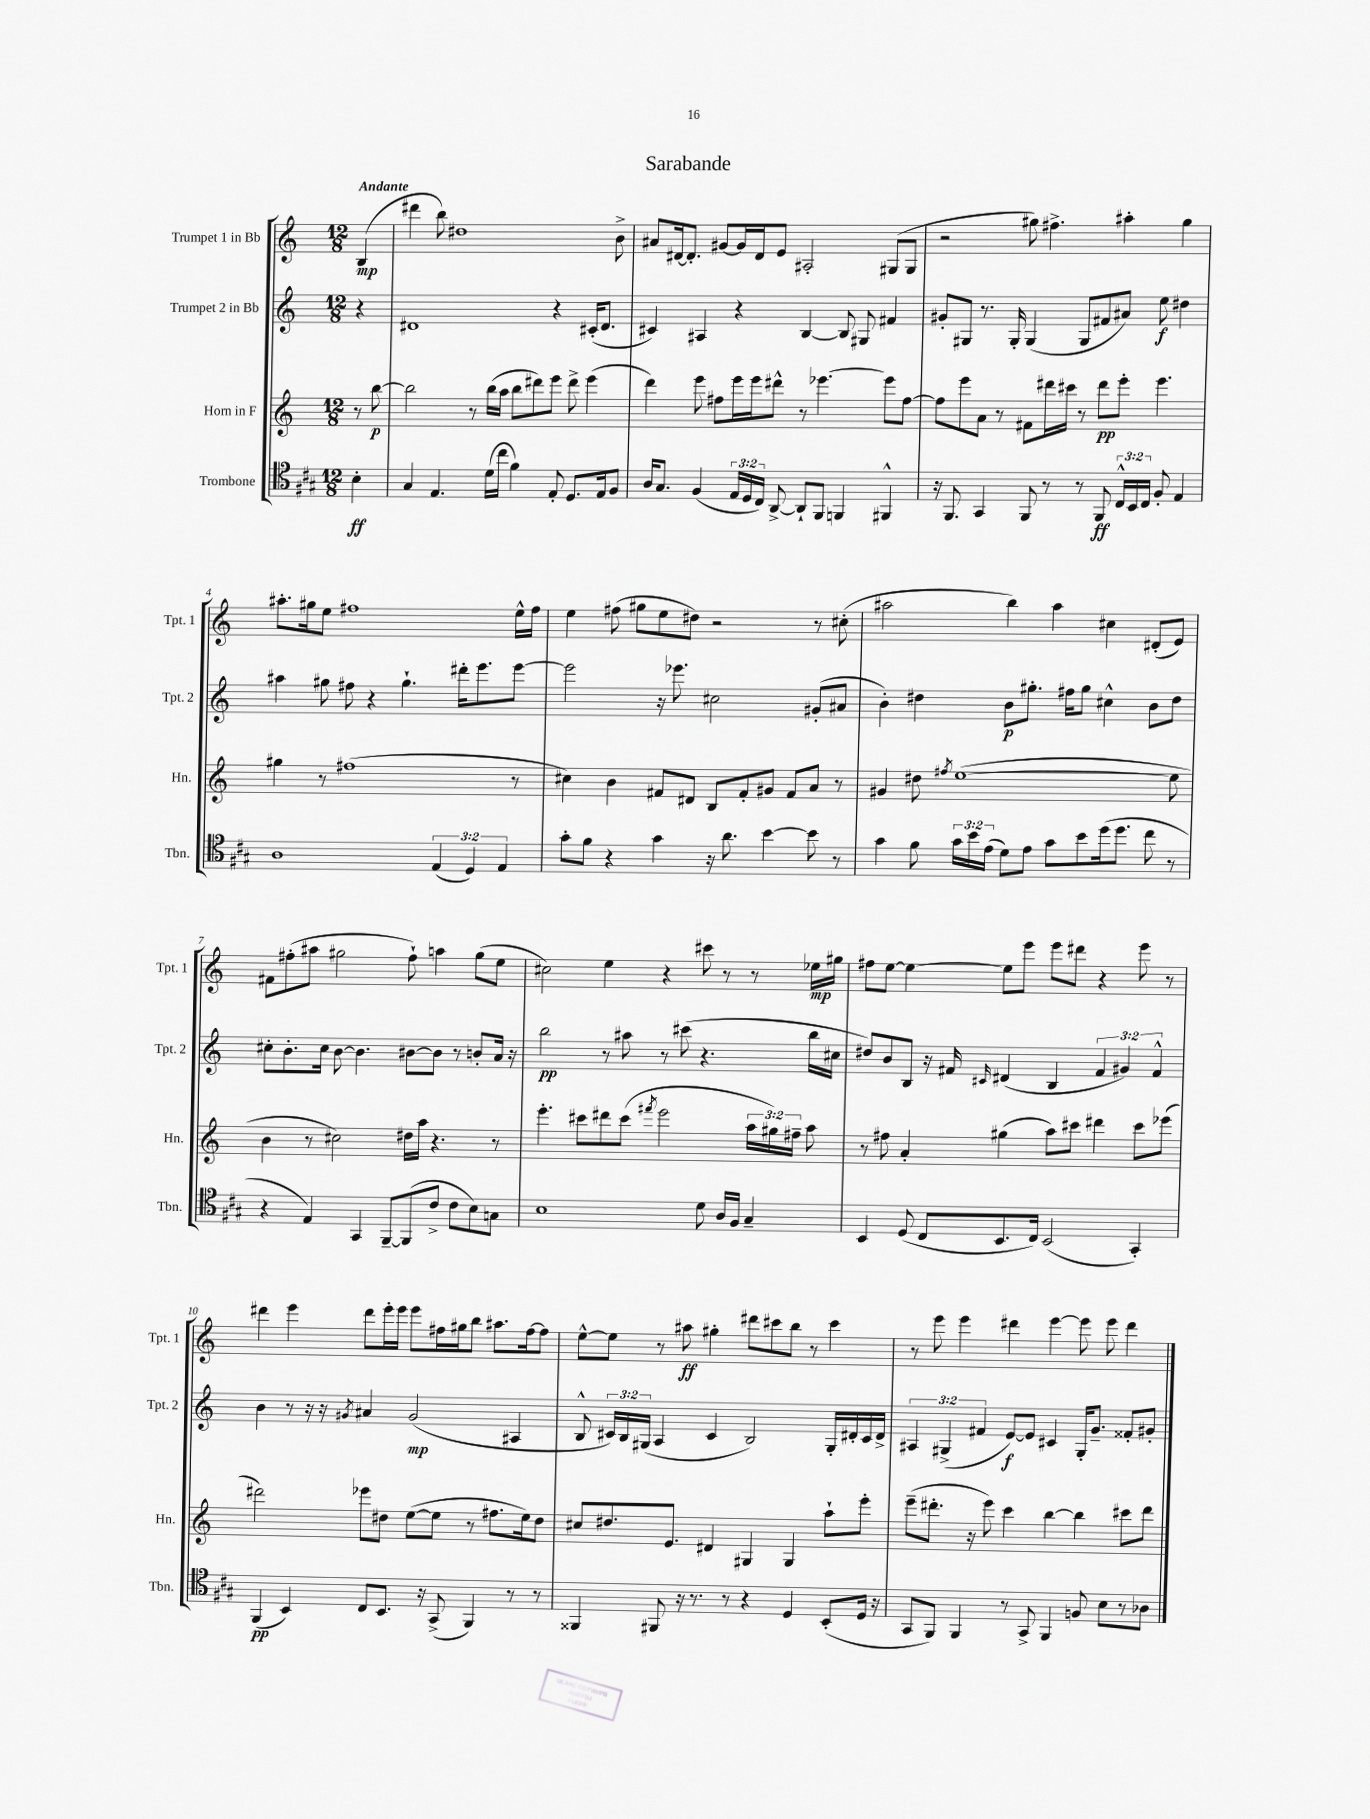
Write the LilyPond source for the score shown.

\header { title = "Sarabande" }
<<
\new StaffGroup <<
\new Staff = "s0" \with { instrumentName = "Trumpet 1 in Bb" shortInstrumentName = "Tpt. 1" } {
    \clef treble \key c \major \numericTimeSignature \time 12/8 \partial 4 \tempo "Andante"
    \autoBeamOff b4\mp( |
    dis'''4 b''8) dis''1 b'8-> |
    ais'8[ dis'16~ dis'8.]-. gis'8[~ gis'16 dis'16 e'8] ais2-. gis8[( gis8] |
    r2 gis''8) fis''4.-> ais''4-. gis''4 |
    ais''8.[-. gis''16 e''8] fis''1 e''16[-^ fis''16] |
    e''4 fis''8( gis''8[ e''8 dis''8]) r2 r8 cis''8-.( |
    ais''2 b''4) ais''4 cis''4 dis'8[-.( e'8]) |
    fis'8[ fis''8-.( ais''8] gis''2 fis''8-!) a''4 gis''8[( e''8] |
    cis''2) e''4 r4 cis'''8 r8 r8 ees''16[\mp gis''16] |
    fis''8[ e''8]~ e''4~ e''8[ e'''8] e'''8[ dis'''8] r4 e'''8 r8 |
    dis'''4 e'''4 dis'''8[ e'''16-. e'''16] e'''8[ fis''16 gis''16 b''8] ais''8.[ fis''16~ fis''8] |
    e''8[~-^ e''8] r8 ais''8\ff gis''4-. dis'''8[ cis'''8 b''8] r8 cis'''4 |
    r8 e'''8 e'''4 dis'''4 e'''4~ e'''8 e'''8 dis'''4 \bar "|." |
}
\new Staff = "s1" \with { instrumentName = "Trumpet 2 in Bb" shortInstrumentName = "Tpt. 2" } {
    \clef treble \key c \major \numericTimeSignature \time 12/8 \override Staff.TupletNumber.text = #tuplet-number::calc-fraction-text \partial 4
    \autoBeamOff r4 |
    dis'1 r4 cis'16[-.( dis'8.] |
    cis'4) ais4 r4 b4~ b8 gis8 fis'4 |
    gis'8[-. gis8] r8. gis16-. gis4( gis8[ fis'8 ais'8]) e''8\f dis''4 |
    ais''4 gis''8 fis''8 r4 gis''4.-! dis'''16[-. e'''8. e'''8]~ |
    e'''2 r16 ees'''8. cis''2 gis'8[-.( ais'8] |
    b'4-.) dis''4 b'8[\p gis''8.]-. fis''16[ gis''8] cis''4-^ b'8[ dis''8] |
    cis''8[-. b'8.-. cis''16] b'8~ b'4. bis'8[~ bis'8] r8 b'8[-. a'16] r16 |
    b''2\pp r8 ais''8 r8 cis'''8( r4. b''16[ cis''16] |
    dis''8[) b'8 b8] r16 fis'16 \grace { cis'16 } dis'4( b4 \tuplet 3/2 { fis'4 gis'4) fis'4-^ } |
    b'4 r8 r16 r16 \acciaccatura { gis'8 } ais'4 gis'2\mp( ais4 |
    b8-^ \tuplet 3/2 { cis'16[) b16 gis16]( } a4 cis'4 b2) gis16[-. dis'16-. cis'16 dis'16]-> |
    \tuplet 3/2 { ais4 gis4->( fis'4 } e'8[~\f) e'8] cis'4 gis16[-. g'8.]-- fisis'8[-. gis'8]-. \bar "|." |
}
\new Staff = "s2" \with { instrumentName = "Horn in F" shortInstrumentName = "Hn." } {
    \clef treble \key c \major \numericTimeSignature \time 12/8 \override Staff.TupletNumber.text = #tuplet-number::calc-fraction-text \partial 4
    \autoBeamOff r8 b''8~\p |
    b''2 r8 b''16[( a''16] b''8[ dis'''8) e'''8] dis'''8-> e'''4( |
    d'''4) e'''8 fis''8[ e'''16 e'''16 dis'''8]-^ r8 ees'''4.~ ees'''8[ fis''8]~ |
    fis''8[ e'''8 a'8] r8 fis'8[ dis'''16 cis'''16] r8 dis'''8[\pp e'''8]-. e'''4. |
    gis''4 r8 fis''1( r8 |
    cis''4) b'4 fis'8[ dis'8] b8[ fis'8-. gis'8] fis'8[ a'8] r8 |
    gis'4 dis''8 \acciaccatura { fis''8 } e''1~( e''8 |
    b'4 r8 cis''2) dis''16[ a''16] r4. r8 |
    e'''4.-. cis'''8[ dis'''8 cis'''8]( \acciaccatura { fis'''8 } e'''2 \tuplet 3/2 { a''16[ gis''16) fis''16]-- } a''8 |
    r8 fis''8 a'4-. gis''4( a''8[) cis'''8] dis'''4 cis'''8[ ees'''8]( |
    dis'''2) ees'''8[ dis''8] e''8[~( e''8] r8 fis''8.[ e''16) dis''8] |
    cis''8[ dis''8. e'8.] dis'4 gis4 gis4 a''8[-! e'''8]-. |
    e'''8[--( dis'''8.]-. r16 e'''8) c'''4 b''4~ b''4 cis'''8[ dis'''8] \bar "|." |
}
\new Staff = "s3" \with { instrumentName = "Trombone" shortInstrumentName = "Tbn." } {
    \clef tenor \key a \major \numericTimeSignature \time 12/8 \override Staff.TupletNumber.text = #tuplet-number::calc-fraction-text \partial 4
    \autoBeamOff b4-.\ff |
    gis4 e4. d'16[( cis''16] fis'4) e8-. d8.[ e16 fis8] |
    a16[ gis8.] fis4( \tuplet 3/2 { e16[ d16 cis16]) } a,8~-> a,8[-! fis,8] f,4 fis,4-^ |
    r16 fis,8. gis,4 fis,8 r8 r8 fis,8\ff \tuplet 3/2 { cis16[-^ b,16 cis16] } fis8-. e4 |
    a1 \tuplet 3/2 { e4( d4) e4 } |
    gis'8[-. fis'8] r4 gis'4 r16 a'8. b'4~ b'8 r8 |
    gis'4 fis'8 \tuplet 3/2 { gis'16[ b'16 e'16]( } d'8[) e'8] gis'8[ b'8 d''16( d''8.] cis''8 r8 |
    r4 e4) gis,4 fis,8[~-- fis,8( cis'8]-> cis'8[ b8) g8] |
    b1 d'8 a16[ fis16] gis4-- |
    b,4 d8( cis8[ b,8. cis16]) b,2( gis,4-.) |
    fis,4\pp( b,4) cis8[ b,8.] r16 gis,8->( fis,4) r8 r8 |
    fisis,4 fis,8 r16 r8. r8 r4 d4 b,8[-.( d16] r16 |
    gis,8[ fis,8]) fis,4 r8 gis,8-> fis,4 f8 b8[ r8 aes8] \bar "|." |
}
>>
>>
